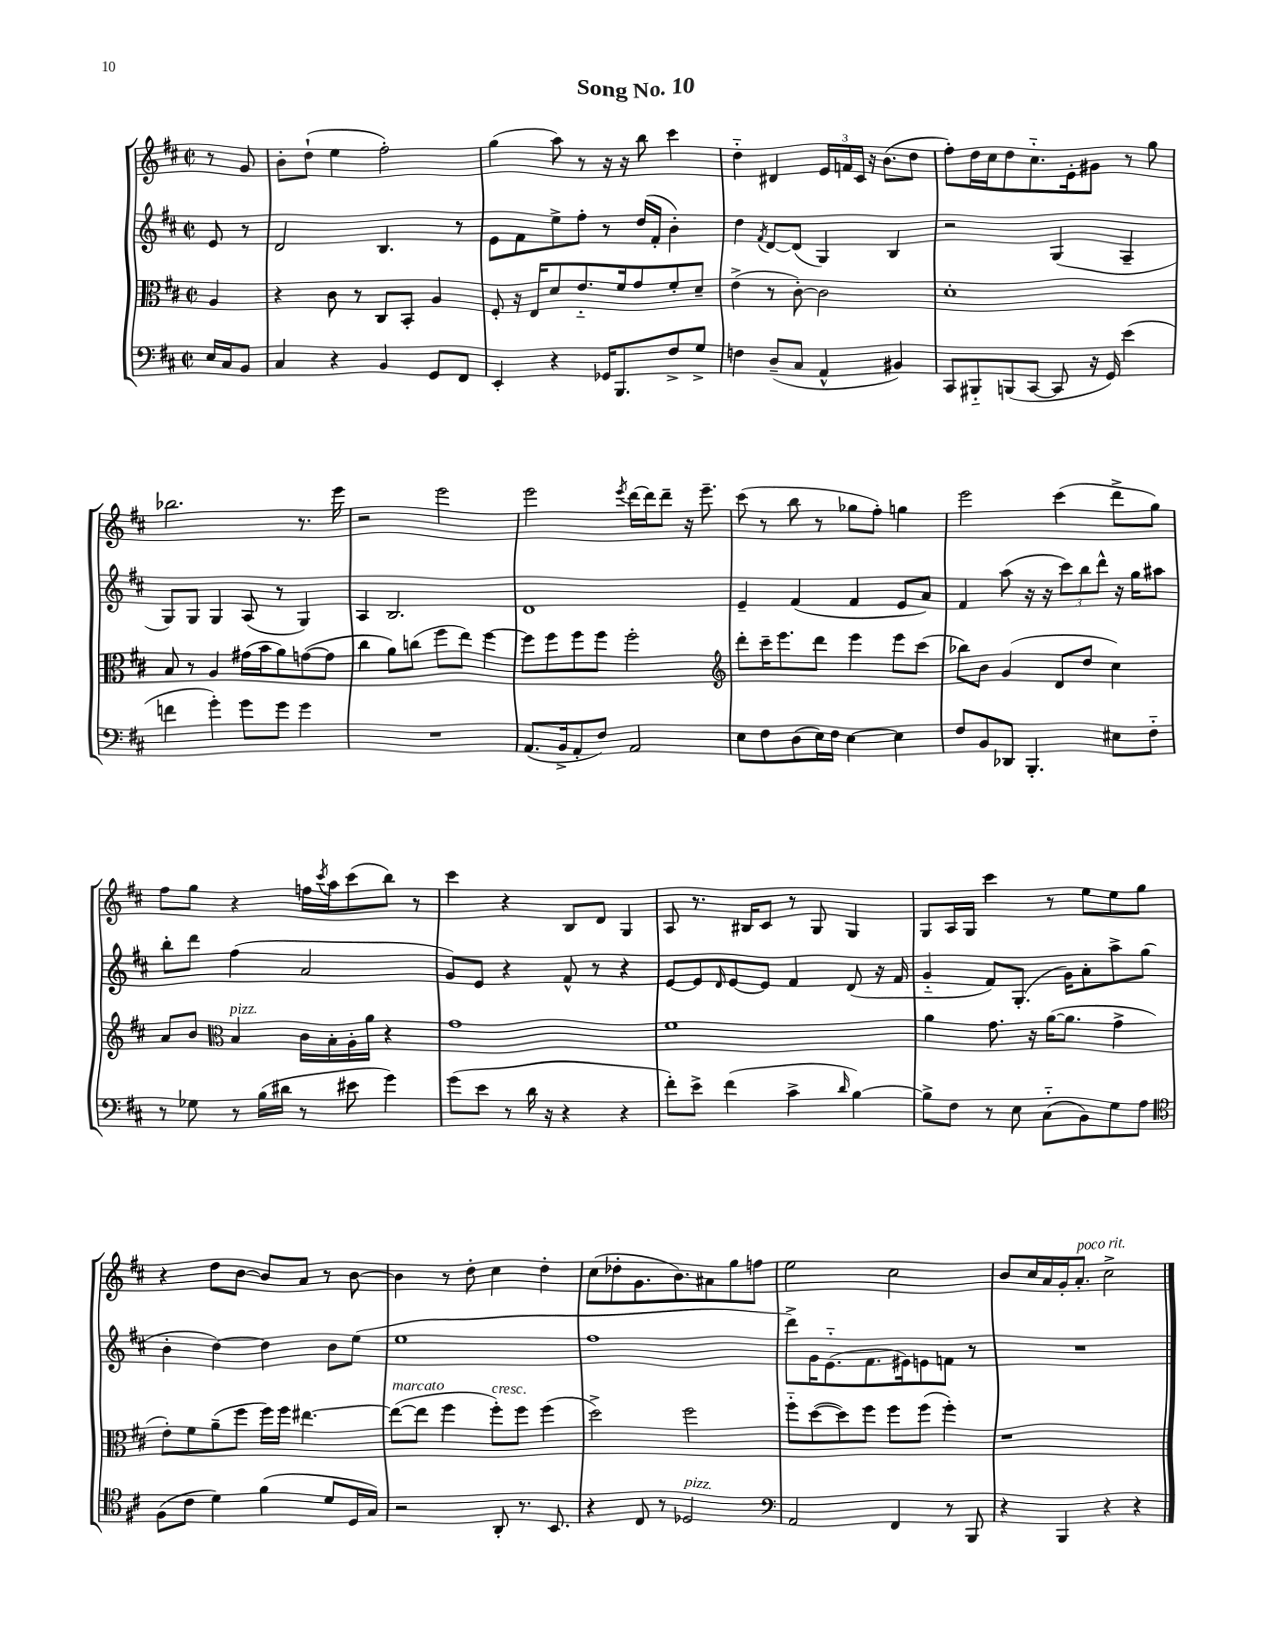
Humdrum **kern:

**kern	**kern	**kern	**kern
*part4	*part3	*part2	*part1
*staff4	*staff3	*staff2	*staff1
*clefF4	*clefC3	*clefG2	*clefG2
*k[f#c#]	*k[f#c#]	*k[f#c#]	*k[f#c#]
*M2/2	*M2/2	*M2/2	*M2/2
*met(c|)	*met(c|)	*met(c|)	*met(c|)
=	=	=	=
16E/LL	4A/	8e/	8r
16C#/J	.	.	.
8BB/J	.	8r	8g/
=1	=1	=1	=1
4C#/	4r	2d/	8b'\L
.	.	.	(8dd`\J
4r	8c#\	.	4ee\
.	8r	.	.
4BB/	8C#/L	4.B/	2ff#'\)
.	8BB'/J	.	.
8GG/L	4A/	.	.
8FF#/J	.	8r	.
=2	=2	=2	=2
4EE'/	8F#'/	8e\L	(4gg\
.	16r	8f#\	.
.	16E/KL	.	.
4r	8d/	8ee^\	8aa\)
.	8.e/	8ff#'\J	8r
16GG-X/KL	.	8r	16r
8.BBB/	16f#/k	.	16r
.	8g/	(16dd/LL	8bb\
.	.	16f#'/JJ	.
8F#^/	8f#'/	4b'\)	4ccc#\
8G^/J	8d~/J	.	.
=3	=3	=3	=3
4Fn\	(4e^\	4dd\	4dd\
.	.	8qf#/	.
(8D~/L	8r	[8d/L	4d#X/
8C#/J	[8c#'\)	(8d/J]	.
4AA^^/	2c#\]	4G/)	24e/LL
.	.	.	24fn/
.	.	.	24c#/JJ
.	.	.	16r
.	.	.	(8.b\L
4BB#X/)	.	4B/	.
.	.	.	8dd\J
=4	=4	=4	=4
8CC#/L	1d'	2r	8ff#'\L)
8BBB#X/	.	.	16dd\L
.	.	.	16cc#\J
(8BBBn/	.	.	8dd\
[8CC#/J	.	.	8.cc#\
8CC#/]	.	(4G/	.
.	.	.	16e'\k
16r	.	.	8g#X\J
16GG/)	.	.	.
(4e\	.	4A~/	8r
.	.	.	8gg\
!!LO:LB:g=z
=5	=5	=5	=5
4fn\	8B/	8G/L)	2.bb-X\
.	8r	8G/J	.
4g'\)	4A/	4G/	.
8g\L	(16g#X\LL	(8A/	.
.	16b\J	.	.
8g\J	8a\)	8r	.
4g\	([8gn\	4G/)	8.r
.	8g\J]	.	.
.	.	.	16eee\
=6	=6	=6	=6
1r	4cc#\	4A/	2r
.	8a\L)	2.B/	.
.	(8ccn\J	.	.
.	8ff#\L	.	2eee\
.	8ee\J)	.	.
.	[4ff#\	.	.
=7	=7	=7	=7
(8.AA/L	8ff#\L]	1d	2eee\
.	8ff#\	.	.
16BB^/k	.	.	.
8AA'/	8ff#\	.	.
8F#/J)	8ff#\J	.	.
.	.	.	8qeee/
2AA/	2ff#'\	.	[16ddd\LL
.	.	.	16ddd\J]
.	.	.	8ddd~\J
.	.	.	16r
.	.	.	8.eee~\
=8	=8	=8	=8
*	*clefG2	*	*
8E\L	8ddd'\L	4e~/	(8ccc#\
8F#\	16ccc#~\K	.	8r
.	8.eee\	.	.
(8D\	.	(4f#/	8bb\
16E\L)	8ddd\J	.	8r
16F#\JJ	.	.	.
[4E\	4eee\	4f#/	8gg-X\L
.	.	.	8ff#'\J)
4E\]	8eee\L	8e/L	4ggn\
.	(8ccc#\J	8a/J)	.
=9	=9	=9	=9
8F#/L	8bb-X\L)	4f#/	2eee\
8BB/	8b\J	.	.
8DD-X/J	(4g/	(8aa\	.
4.BBB'/	.	16r	.
.	.	16r	.
.	8d/L	12ccc#\L)	(4ccc#\
.	.	12bb\	.
.	8dd/J	.	.
.	.	12ddd^^\J	.
8E#X\L	4cc#\)	16r	8ddd^\L
.	.	16gg\KL	.
8F#\J	.	8aa#X\J	8gg\J)
!!LO:LB:g=z
=10	=10	=10	=10
8r	8a/L	8bb'\L	8ff#\L
8G-X\	8b/J	8ddd\J	8gg\J
*	*clefC3	*	*
!	!LO:TX:a:i:t=pizz.	!	!
8r	4B/	(4ff#\	4r
(16B\LL	.	.	.
16d#X\JJ	.	.	.
8r	16c#\LL	2a/	16ffn\LL
.	.	.	8qccc#/
.	16B'\	.	16aa\J
8e#X\	16A'\	.	(8ccc#\
.	16a\JJ	.	.
4g\)	4r	.	8bb\J)
.	.	.	8r
=11	=11	=11	=11
(8g\L	1g	8g/L)	4ccc#\
8e\J	.	8e/J	.
8r	.	4r	4r
16d\	.	.	.
16r	.	.	.
4r	.	8f#^^/	8B/L
.	.	8r	8d/J
4r	.	4r	4G/
=12	=12	=12	=12
8f#'\L)	1f#	[8e/L	8A/
8e^\J	.	8e/]	8.r
.	.	16qqd/	.
(4f#\	.	[8e/	.
.	.	.	16B#X/KL
.	.	8e/J]	8c#/J
4c#^\	.	4f#/	8r
.	.	.	8G/
16qqd/	.	.	.
[4B\)	.	(8d/	4G/
.	.	16r	.
.	.	16f#/	.
=13	=13	=13	=13
8B^\L]	4a\	4g/	8G/L
8F#\J	.	.	16A/L
.	.	.	16G/JJ
8r	8.g\	8f#/L)	4ccc#\
8E\	.	(8.G'/J	.
.	16r	.	.
(8C#\L	([16a\KL	.	8r
.	8.a\J]	16g\KL)	.
8BB\)	.	8a'\	8ee\L
8G\	4g^\	8aa^\	8ee\
8A\J	.	(8gg\J	8gg\J
!!LO:LB:g=z
=14	=14	=14	=14
*clefC4	*	*	*
(8F#\L	8e'\L)	4b'\	4r
8c#\J	8f#\	.	.
4d\)	(8a~\	[4dd\)	8dd\L
.	8ff#\J	.	[8b\J
(4f#\	16ff#\LL)	4dd\]	8b/L]
.	16ff#\JJ	.	.
.	[4.ee#X\	.	8a/J
8d/L	.	8b\L	8r
16D/L	.	(8ee\J	[8b\
16G/JJ)	.	.	.
=15	=15	=15	=15
!	!LO:TX:a:i:t=marcato	!	!
2r	(8ee#\L_	1ee	4b\]
.	8ee#\J]	.	.
.	4ff#\	.	8r
.	.	.	8dd'\
!	!LO:TX:a:i:t=cresc.	!	!
8AA'/	8ff#'\L)	.	4cc#\
8.r	8ff#\J	.	.
.	(4ff#\	.	4dd'\
8.BB/	.	.	.
=16	=16	=16	=16
4r	2dd^\)	1ff#	(8cc#\L
.	.	.	8dd-X'\
8C#/	.	.	8.g\
8r	.	.	.
.	.	.	8.b\)
!LO:TX:a:i:t=pizz.	!	!	!
2D-X/	2ff#\	.	.
.	.	.	8a#X\
.	.	.	8gg\
.	.	.	8ffn\J
=17	=17	=17	=17
*clefF4	*	*	*
2AA/	8ff#\L	8ddd^\L)	2ee\
.	([8dd\	16g\K	.
.	.	(8.e\	.
.	8dd\])	.	.
.	8ff#\J	8.f#\	.
4FF#/	8ff#\L	.	2cc#\
.	.	16e#X\k)	.
.	(8ff#\J	8en\	.
8r	4ff#'\)	8fn\J	.
8BBB/	.	8r	.
=18	=18	=18	=18
4r	1r	1r	8b/L
.	.	.	16cc#/L
.	.	.	16a/
4BBB/	.	.	16g'/J
!	!	!	!LO:TX:a:i:t=poco rit.
.	.	.	8.a'/J
4r	.	.	2cc#^\
4r	.	.	.
==	==	==	==
*-	*-	*-	*-
